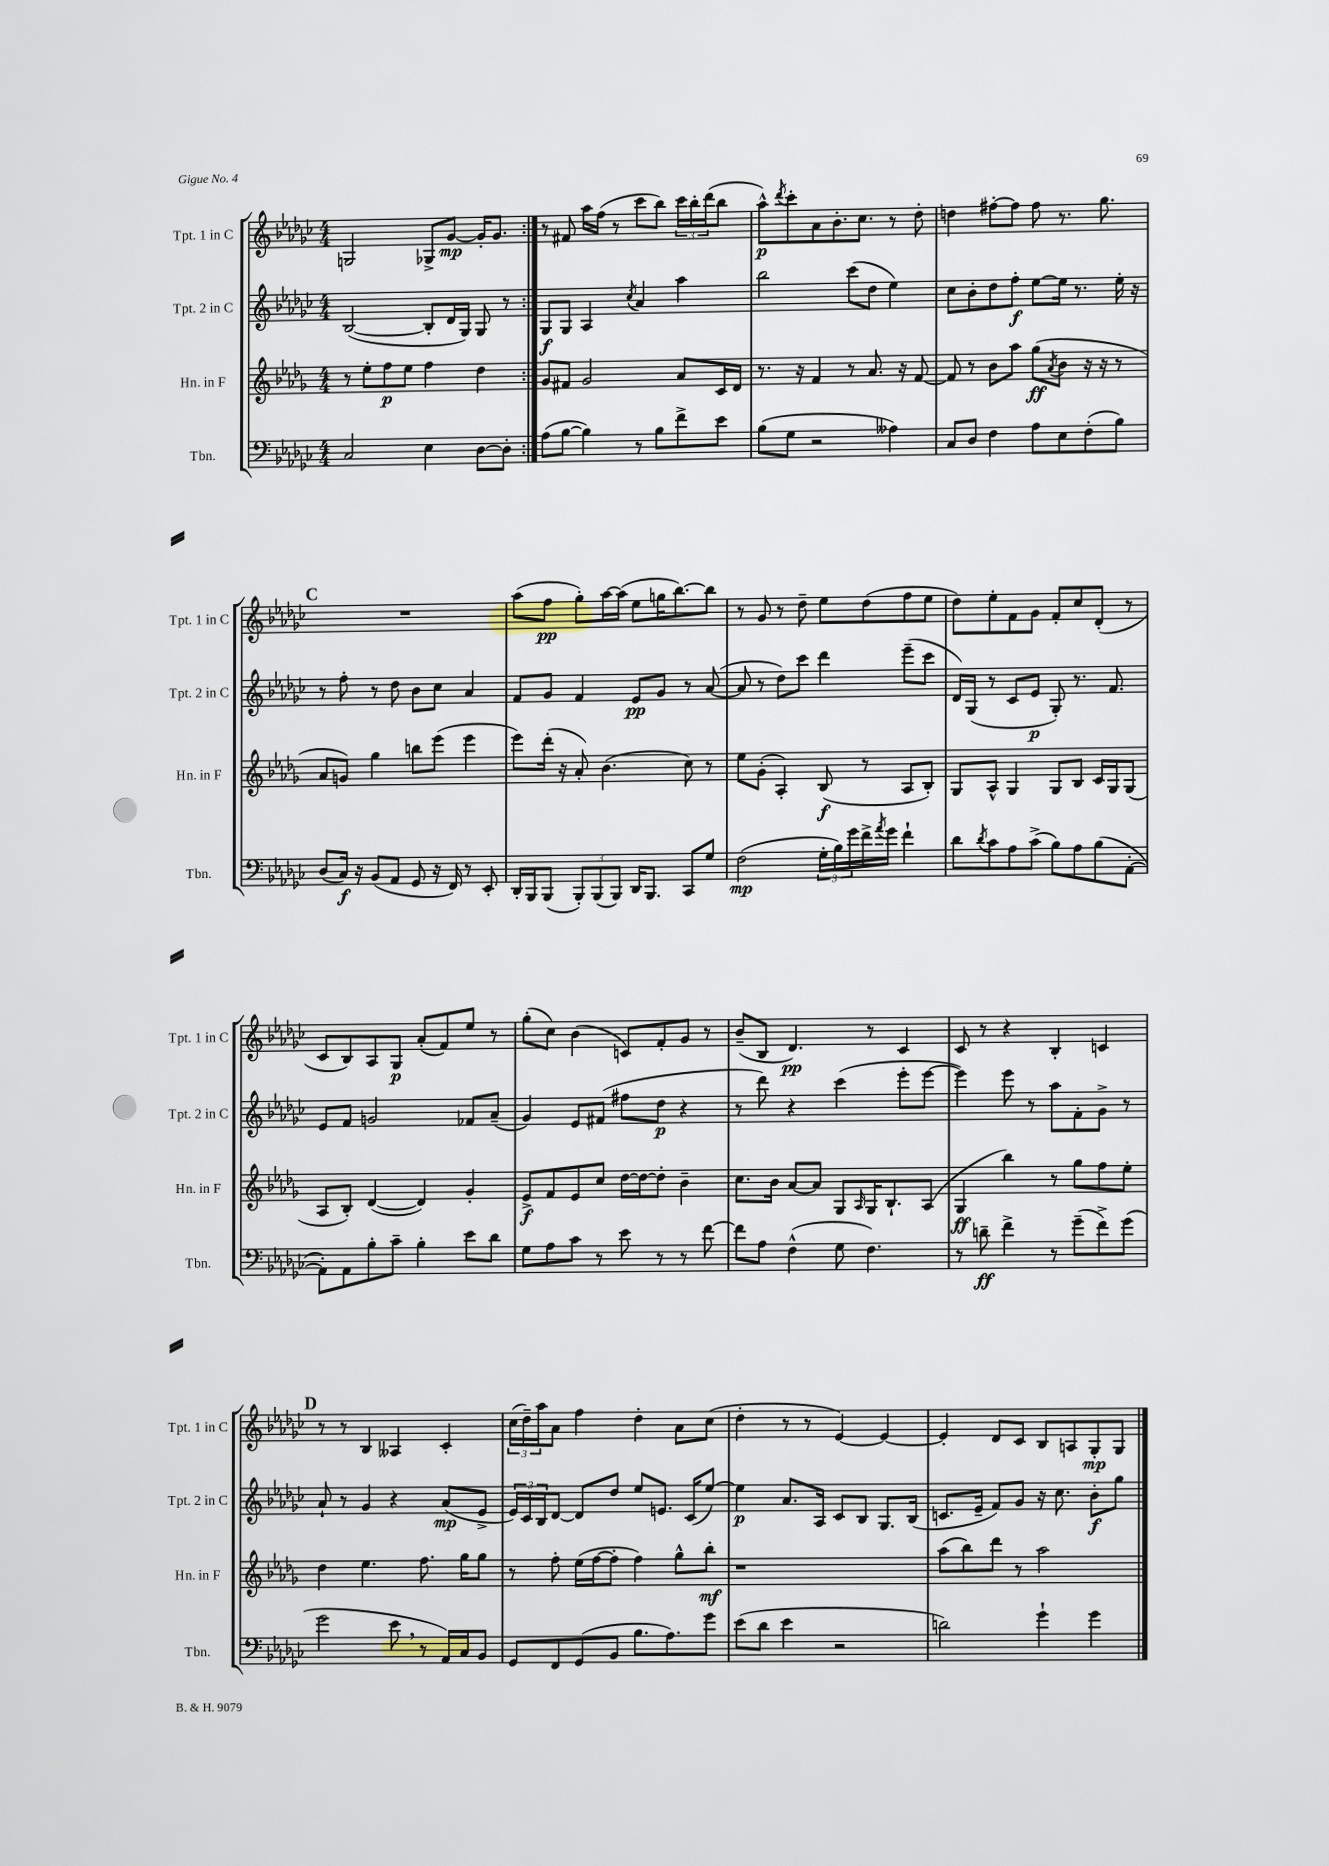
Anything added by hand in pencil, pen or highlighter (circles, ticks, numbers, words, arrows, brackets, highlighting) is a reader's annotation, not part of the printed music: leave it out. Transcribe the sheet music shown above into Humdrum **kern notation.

**kern	**kern	**kern	**kern
*staff4	*staff3	*staff2	*staff1
*clefF4	*clefG2	*clefG2	*clefG2
*k[b-e-a-d-g-c-]	*k[b-e-a-d-g-]	*k[b-e-a-d-g-c-]	*k[b-e-a-d-g-c-]
*M4/4	*M4/4	*M4/4	*M4/4
2C-/	8r	([2B-/	2G/
.	8ee-'\L	.	.
.	8ff\	.	.
.	8ee-\J	.	.
4E-\	4ff\	8B-'/]L	8G-^/L
.	.	16d-/L	[8g-/J
.	.	16G-/JJ)	.
[8D-\L	4dd-\	8G-/	16g-'/]LK
.	.	.	8.g-/J
8D-'\]J	.	8r	.
=:|!	=:|!	=:|!	=:|!
(8A-\L	8g-/L	8G-/L	8r
[8B-\J	8f#/J	8G-/J	8f#/
4B-\])	2g-/	4A-/	16aa-\LL
.	.	.	(16ff\JJ
.	.	.	8r
.	.	8qcc-/	.
8r	.	4a-/	8ccc-\L
8B-\L	.	.	8bb-\J)
8f^\	8a-/L	4aa-\	24ccc-\LL
.	.	.	24bb-'\
.	.	.	(24ddd-\J
8e-\J	16c/L	.	8bb-\J
.	16d-/JJ	.	.
=	=	=	=
(8B-\L	8.r	2bb-\	8aa-^^\L)
.	.	.	8qddd-/
8G-\J	.	.	8ccc-'\
.	16r	.	.
2r	4f/	.	8a-\
.	.	.	8.b-'\
.	8r	(8ccc-\L	.
.	.	.	8.cc-\J
.	8.a-/	8dd-\J	.
4A--\)	.	4ee-\)	8r
.	16r	.	.
.	[8f/	.	8dd-'\
=	=	=	=
8C-/L	8f/]	8cc-\L	4dd\
8D-/J	8r	8b-'\	.
4F\	8b-\L	8dd-\	[8ff#'\L
.	8aa-\J	8ff'\J	8ff#\]J
8A-\L	(8gg-\L	[8ee-\L	8ff#\
.	8qa-/	.	.
8E-\	8b-\J	16ee-\]Jk	8.r
.	.	8.r	.
(8F'\	16r	.	.
.	16r	.	8.gg-\
8B-\J)	8r	16ee-'\	.
.	.	16r	.
=	=	=	=
(8D-/L	8a-/L	8r	1r
16C-/Jk)	8g/J)	8ff'\	.
16r	.	.	.
(8BB-/L	4gg-\	8r	.
8AA-/J	.	8dd-\	.
8GG-/	8bb\L	8b-\L	.
16r	(8eee-\J	8cc-\J	.
16FF/)	.	.	.
8r	4eee-\	4a-/	.
8EE-'/	.	.	.
=	=	=	=
16DD-'/LL	8eee-\L)	8f/L	(8aa-\L
16BBB-/J	.	.	.
(8BBB-/J	(16ddd-'\Jk	8g-/J	8ff\J
.	16r	.	.
12BBB-'/L)	8a-'/)	4f/	8gg-'\L)
(12BBB-/	.	.	.
.	(4.b-\	.	[16aa-\L
12BBB-/J)	.	.	.
.	.	.	(16aa-\]JJ
16DD-/LK	.	8e-/L	8ee-\L
8.BBB-/J	.	.	.
.	.	8g-/J	16gg\K
.	.	.	[8.bb-\)
8CC-/L	8cc\)	8r	.
8G-/J	8r	([8a-/	8bb-\]J
=	=	=	=
(2F\	8ee-\L	8a-/]	8r
.	(8g-'\J	8r	8g-/
.	4A-'/)	8dd-\L)	8r
.	.	8ccc-\J	8dd-~\
24G-'\LL	(8B-/	4ddd-\	8ee-\L
24B-\)	.	.	.
24g-\	.	.	.
16f^\	8r	.	(8dd-\
8qa-/	.	.	.
16g-\JJ	.	.	.
4f`\	8A-/L	(8eee-~\L	8ff\
.	8B-'/J)	8ccc-\J	8ee-\J
=	=	=	=
8d-\L	8G-/L	16d-/LL)	8dd-\L)
.	.	(16G-/JJ	.
8qd-/	.	.	.
8c-\	8A-^^/J	8r	8ee-'\
8A-\	4G-/	8c-/L	8f\
(8c-^\J	.	8e-/J	8g-\J
8B-\L)	8G-/L	8G-'/)	8f'/L
8A-\	8B-/J	8.r	8cc-/
(8B-\	16c/LL	.	(8d-'/J
.	16G-/J	8.f/	.
[8AA-'\J	(8G-/J	.	8r
=	=	=	=
8AA-'\]L)	8A-/L	8e-/L	8c-/L
8AA-\	8B-'/J)	8f/J	8B-/)
8B-'\	([4d-/	2g/	8A-/
8c-~\J	.	.	8G-/J
4B-'\	4d-/])	.	(8a-'/L
.	.	.	8f/)
8e-\L	4g-'/	8f-/L	8ee-/J
8d-\J	.	(8a-~/J	8r
=	=	=	=
8G-\L	8e-^/L	4g-/)	(8gg-'\L
8A-\	8f/	.	8cc-\J)
8c-\J	8e-/	8e-/L	(4b-\
8r	8cc/J	(8f#/J	.
8e-\	[16dd-\LL	8ff#\L	8c/L)
.	16dd-\_J	.	.
8r	8dd-'\]J	8dd-\J	8f'/
8r	4b-~\	4r	8g-/J
[8f\	.	.	8r
=	=	=	=
8f\]L	8.cc\L	8r	(8b-~/L
8A-\J	.	8ddd-\)	8B-/J
.	16b-\Jk	.	.
(4F^^\	[8a-/L	4r	4.d-/)
.	8a-/]J	.	.
8G-\	8G-/L	(4ccc-\	.
.	16qqA-/	.	.
4.F\)	16G-/K	.	8r
.	8.B-`/	.	.
.	.	8eee-'\L	4c-/
.	(8A-/J	[8eee-\J	.
=	=	=	=
8r	4G-/	4eee-\])	8c-/
8d~\	.	.	8r
4f^\	4bb-\)	8eee-\	4r
.	.	8r	.
8r	8r	8aa-\L	4B-'/
(8g-~\L	8gg-\L	8f'\	.
8f^\)	8ff\	8g-^\J	4c/
(8g-\J	8ee-'\J	8r	.
=	=	=	=
2g-\	4dd-\	8a-`/	8r
.	.	8r	8r
.	4.ee-\	4g-/	4B-/
8e-\	.	4r	4A--/
8r	8.ff\	.	.
16AA-/LL)	.	(8a-/L	4c-'/
16C-/J	16gg-\LK	.	.
8BB-/J	8gg-\J	8e-^/J	.
=	=	=	=
8GG-/L	8r	24e-/LL)	(24cc-\LL
.	.	24c-/	24dd-~\)
.	.	24B-/J	24aa-\J
8FF/	8ff'\	[8d-/J	8a-\J
(8GG-/	(16ee-\LL	8d-/]L	4ff\
.	[16ff\J	.	.
8BB-/J	8ff'\]J	8dd-/J	.
8.B-\L	4ff\)	8ee-/L	4dd-'\
.	.	8.e/J	.
8.A-\)	.	.	.
.	8gg-^^\L	.	8a-\L
.	.	(16c-/LK	.
8g-\J	8bb-'\J	[8ee-/J)	(8cc-\J
=	=	=	=
(8e-\L	1r	4ee-\]	4dd-'\
8d-\J	.	.	.
4e-\	.	8.a-/L	8r
.	.	.	8r
.	.	16A-/Jk	.
2r	.	8c-/L	[4e-/)
.	.	8B-/J	.
.	.	8.G-/L	4e-/_
.	.	(16B-/Jk	.
=	=	=	=
2d\)	(8aa-\L	8.c/L	4e-'/]
.	8bb-\)	.	.
.	.	16e-~/Jk	.
.	8ddd-\J	8f/L)	8d-/L
.	8r	8g-/J	8c-/J
4g-`\	2aa-\	16r	8B-/L
.	.	8.cc-\	.
.	.	.	8A/
4g-\	.	8b-'\L	8G-'/
.	.	8gg-\J	8G-/J
==	==	==	==
*-	*-	*-	*-
